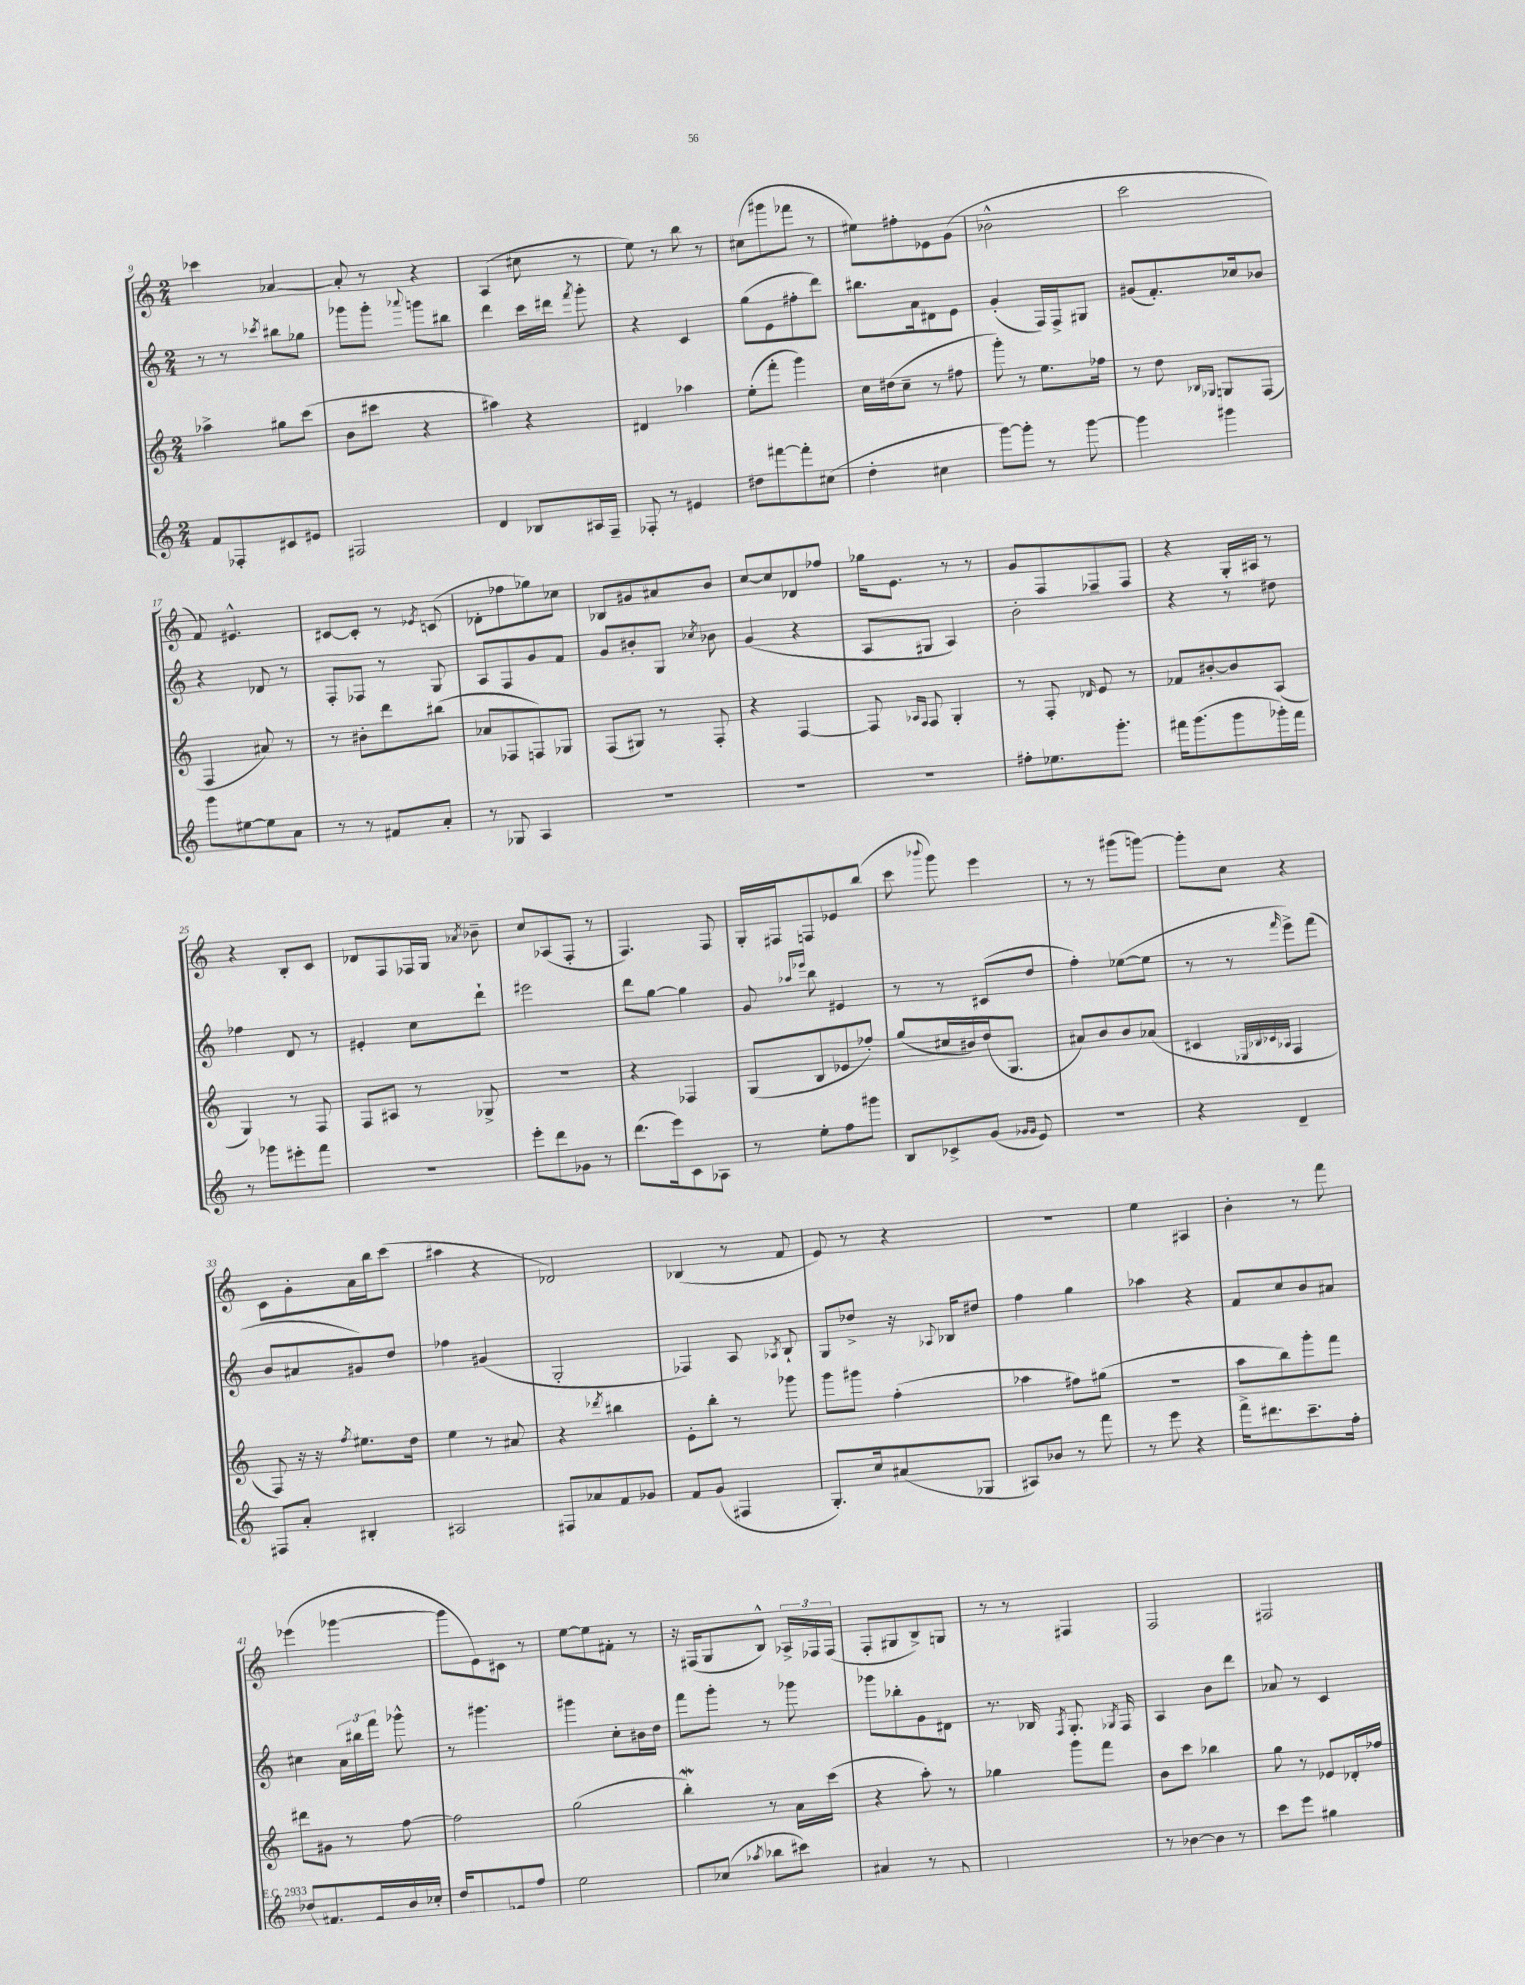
<<
\new StaffGroup <<
\new Staff = "s0" {
    \clef treble \key c \major \numericTimeSignature \time 2/4
    \autoBeamOff ces'''4 aes'4~ |
    aes'8-. r8 r4 |
    a4( cis''8 r8 |
    e''8) r8 b''8 r8 |
    cis''8[( gis'''8 fes'''8] r8 |
    eis''8[) fis''8-. ees'8 g'8]( |
    bes'2-^ |
    c'''2 |
    f'8) eis'4.-^ |
    cis'8[~ cis'8]-. r8 \acciaccatura { ees'8 } c'8( |
    des'8[-. fes''8 ges''8) ces''8] |
    bes8[ gis'8 ais'8 b'8] |
    c''8[~ c''8 des'8 fes''8] |
    ges''16[ e'8.] r8 r8 |
    g'8[ f8 fes8-- fes8] |
    r4 g16[-. ais16] r8 |
    r4 b8[-. c'8] |
    des'8[ f8 fes16 g16] \acciaccatura { aes'8 } bes'8-- |
    c''8[ aes8( f8]-. r8 |
    f4.) f8 |
    g16[-. fis16 f8 ees'8 b''8]( |
    c'''8 \appoggiatura { bes'''8 } g'''8) e'''4 |
    r8 r8 gis'''8[( g'''8]~) |
    g'''8[-. c''8] r4 |
    c'8[ g'8-. a'16 b''16 c'''8]( |
    ais''4 r4 |
    des'2) |
    bes4( r8 f'8 |
    e'8) r8 r4 |
    r2 |
    e''4 ais4 |
    b'4-. r8 f'''8 |
    ees'''4( ges'''4~ |
    ges'''8[ e'8) cis'8] r8 |
    e''8[~ e''8 fis'8]-. r8 |
    r16 fis16[( g8 b8]-^) \tuplet 3/2 { aes16[-> fes16 fes16]( } |
    f8[-. gis8 b8->) g8] |
    r8 r8 fis4 |
    f2 |
    fis2 \bar "|." |
}
\new Staff = "s1" {
    \clef treble \key c \major \numericTimeSignature \time 2/4
    \autoBeamOff r8 r8 \acciaccatura { ces'''8 } bis''8[ ges''8] |
    ges'''8[ ges'''8]-. \appoggiatura { aes'''8 } g'''8[ bis''8] |
    d'''4 c'''16[ dis'''16] \acciaccatura { f'''8 } g'''8-. |
    r4 c'4 |
    g''8[( e'8 fis''8-. d'''8]) |
    bis''8.[ a'16 dis'8 e'8] |
    g'4-.( f16[) f16-> gis8] |
    gis'8[( f'8.-.) ces''16 bes'8] |
    r4 des'8 r8 |
    f8[-. fes8] r8 g8 |
    a8[ f8 g'8 f'8] |
    g'8[ bis'8-. g8] \acciaccatura { ces''8 } bes'8 |
    g'4( r4 |
    a8[ gis8] a4) |
    b'2-. |
    r4 r8 dis''8 |
    fes''4 d'8 r8 |
    eis'4-. c''8[ d'''8]-! |
    eis'''2 |
    d'''8[ g''8]~ g''4 |
    g'8 \grace { aes''16[ ees'''16] } b''8 eis'4 |
    r8 r8 cis'8[( d''8] |
    f''4-.) ees''8[~( ees''8] |
    r8 r8 \grace { f'''16 } e'''8[->) f'''8]( |
    b'8[ ais'8 gis'8) d''8] |
    fes''4 gis'4( |
    g2-. |
    fes4) a8 \acciaccatura { aes8 } b8-! |
    g8[ des''8]-> r16 \appoggiatura { aes8 } bes16[ dis''8] |
    f''4 g''4 |
    aes''4 r4 |
    f'8[ c''8 b'8 ais'8] |
    cis''4 \tuplet 3/2 { a'16[ bis''16 f'''16] } ges'''8-^ |
    r8 gis'''4. |
    gis'''4 c''8[-. bis'16 d''16] |
    f'''8[ g'''8]-. r8 ges'''8 |
    ges'''8[ bes''8-. g'8 dis'8] |
    r8. bes16 \acciaccatura { f8 } g8.-. \acciaccatura { ges8 } f16 |
    a4 b'8[ d'''8] |
    aes'8 r8 c'4 \bar "|." |
}
\new Staff = "s2" {
    \clef treble \key c \major \numericTimeSignature \time 2/4
    \autoBeamOff aes''4-> gis''8[ c'''8]( |
    b'8[ cis'''8] r4 |
    ais''4) r4 |
    dis'4 aes''4 |
    e''8[-.( f'''8]-. g'''4) |
    c''16[ dis''16( c''8]-- r8 fis''8 |
    g'''8-.) r8 e''8.[ fes''16] |
    r8 d''8 \grace { bes16[ ges16] } g8[ f8]( |
    f4 ais'8) r8 |
    r8 bis'8[-. d'''8 bis''8]( |
    aes'8[ fes8 f8) ges8] |
    f8[( gis8]) r8 f8-. |
    r4 f4~ |
    f8 \grace { aes16[ f16] } f8 g4-. |
    r8 f8-. \grace { des'16 } e'8 r8 |
    fes'8[ bis'8~-. bis'8 a8]( |
    g4) r8 f8 |
    f8[ ais8] r8 ges8-> |
    R2 |
    r4 fes4 |
    g8[( b8 ees'8 fes''8]-.) |
    g''8[( cis''16 bis'16) d''16( g8.] |
    ais'8[) b'8 b'8 aes'8]( |
    cis'4 \grace { ees32[ bes32 ces'32 aes32] } f4 |
    f8) r16 r16 \acciaccatura { f''8 } eis''8.[ d''16] |
    e''4 r8 ais'8 |
    r4 \acciaccatura { des'''8 } bis''4 |
    e'8[-. b''8]-. r8 ges'''8 |
    g'''8[ gis'''8] f''4-.( |
    aes''4 fis''8[) gis''8]( |
    r2 |
    a''8[ b''8) g'''8-. f'''8] |
    dis'''8[ gis'8] r8 f''8~ |
    f''2 |
    g''2( |
    b''4-.\mordent) r8 a'16[ c'''16]( |
    r4 a''8-.) r8 |
    ges''4 g'''8[ f'''8] |
    b'8[ c'''8] bes''4 |
    g''8 r8 ees'8[ des'16-. fes''16] \bar "|." |
}
\new Staff = "s3" {
    \clef treble \key c \major \numericTimeSignature \time 2/4
    \autoBeamOff f'8[ fes8-. cis'8 eis'8] |
    fis2 |
    d'4 bes8[ ais16 f16]-- |
    fes8-. r8 eis'4 |
    dis''8[ fis'''8~ fis'''8-. cis''8]( |
    d''4-. cis''4 |
    g'''8[~) g'''8]-. r8 g'''8~ |
    g'''4 gis'''4 |
    g'''8[ eis''8~ eis''8 a'8] |
    r8 r8 fis'8[ a'8]-. |
    r8 ges8 a4 |
    R2 |
    R2 |
    r2 |
    fis''8[-. ees''8. g'''8.]-. |
    fis'''16[ g'''8.( g'''8 ges'''16-.) fis'''16] |
    r8 ges'''8[ eis'''8-. f'''8] |
    r2 |
    e'''8[-. d'''8 ges'8] r8 |
    d'''8.[( e'''16) c'8 aes8] |
    r8 e''8[-. f''8 gis'''8] |
    b8[ ces'8-> g'8]( \grace { ges'16[ ges'16] } e'8) |
    R2 |
    r4 d'4-- |
    fis8[ a'8]-. bis4-. |
    ais2 |
    fis8[ aes'8 f'8 ges'8] |
    f'8[ g'8]( fis4 |
    g8.[-.) c''16 ais'8( ges8] |
    ais8[) bes'8] r8 f'''8 |
    r8 e'''8 r4 |
    f'''16[-> dis'''8. c'''8.-- f''16]-. |
    des''8[( fis'8. e'16) b'16 ces''16]-. |
    d''16[ cis'8. ees'8-. f''8] |
    e''2 |
    d'8[ ces''8]( \acciaccatura { aes''8 } bes''8[ cis'''8]) |
    ais'4 r8 fis8-- |
    ges2 |
    r8 bes'8[~ bes'8] r8 |
    c'''8[ e'''8] gis''4 \bar "|." |
}
>>
>>
\layout { \context { \Score currentBarNumber = #9 } }
